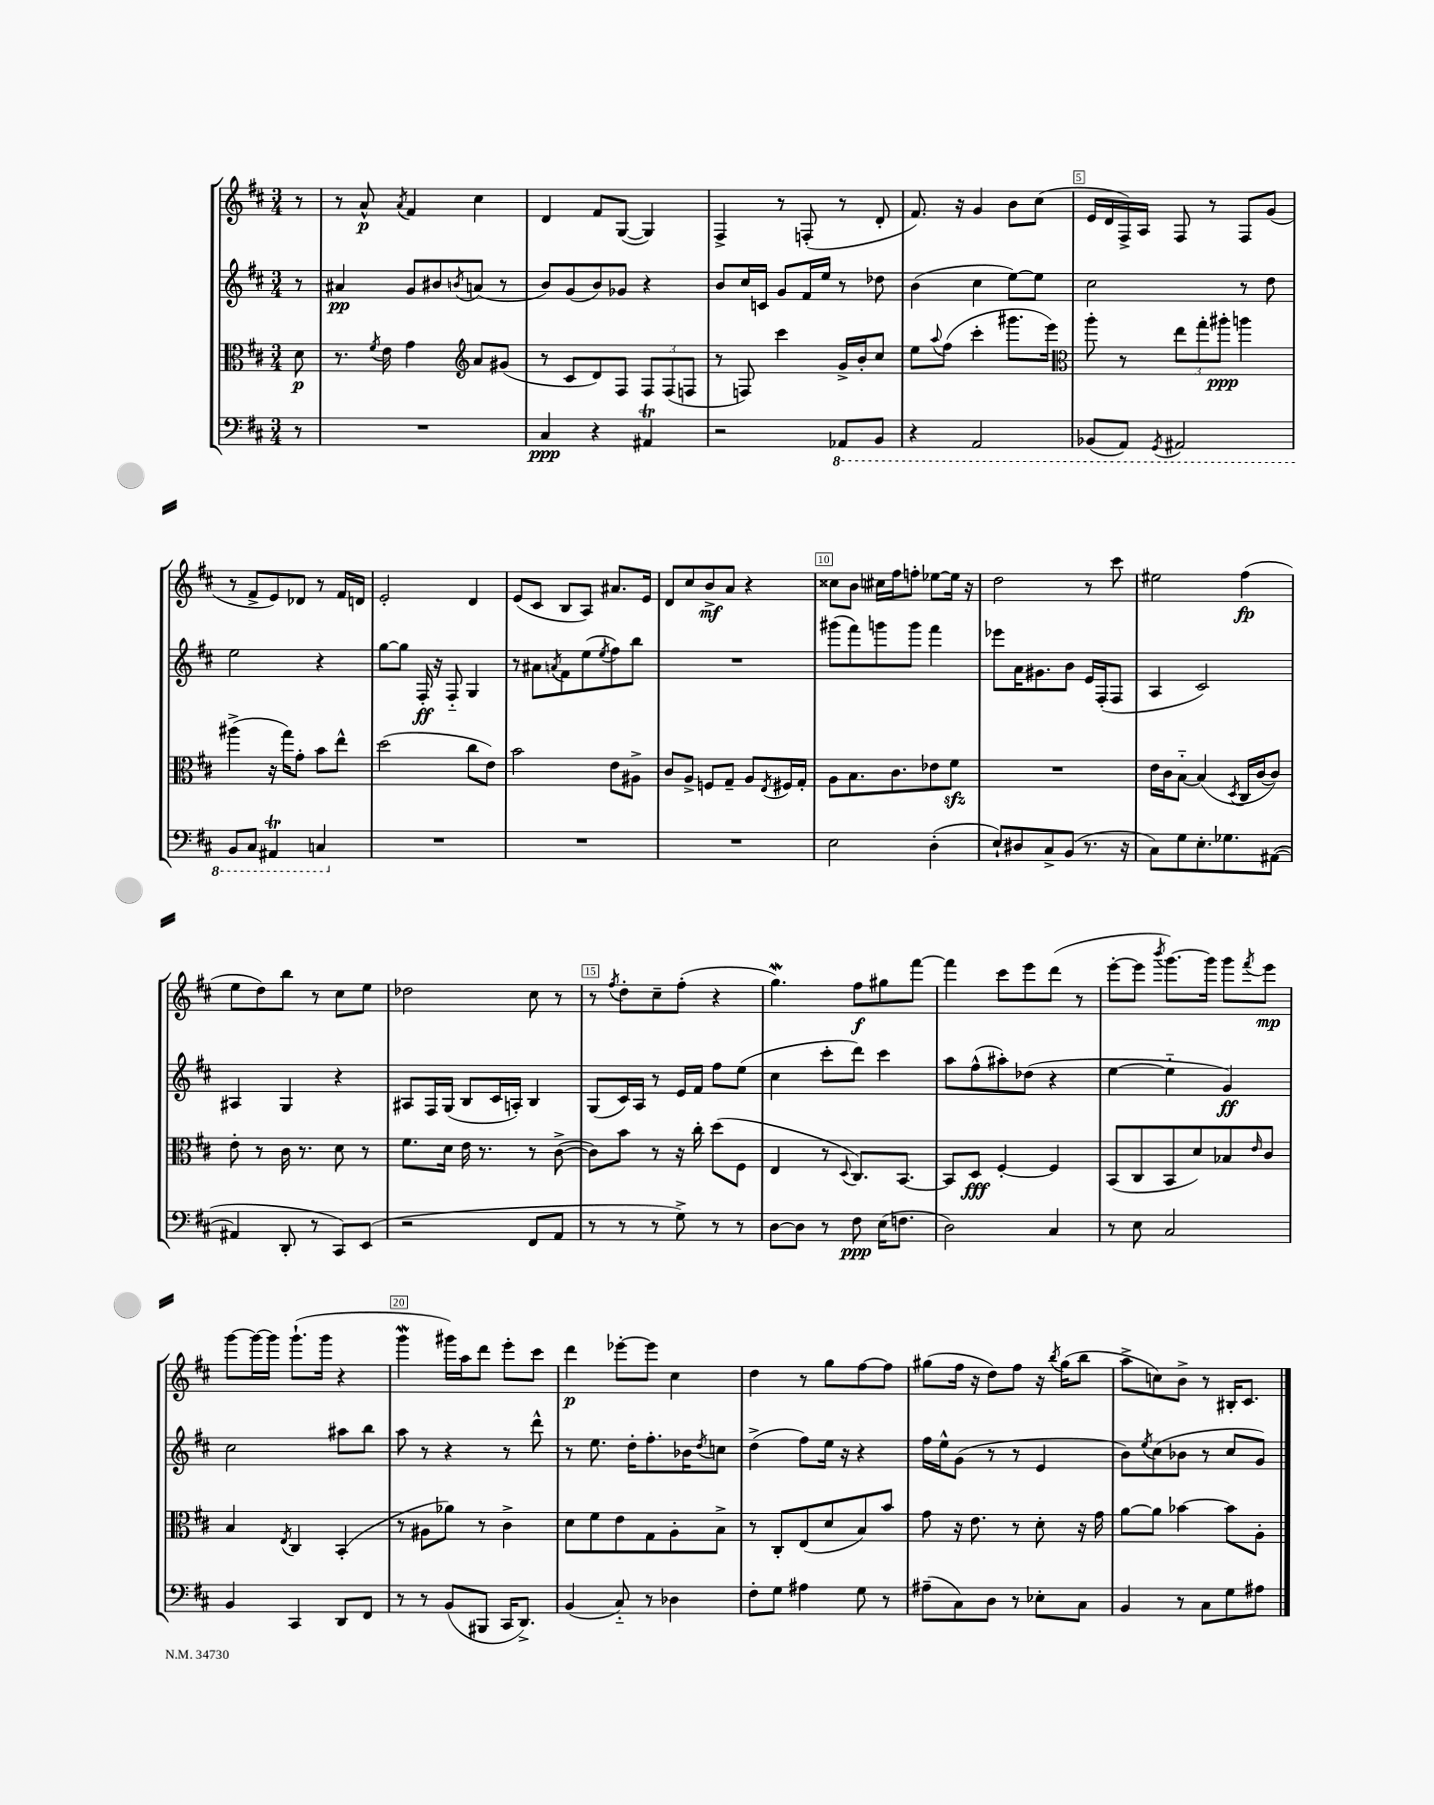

**kern	**dynam	**kern	**dynam	**kern	**dynam	**kern	**dynam
*part4	*part4	*part3	*part3	*part2	*part2	*part1	*part1
*staff4	*staff4	*staff3	*staff3	*staff2	*staff2	*staff1	*staff1
*clefF4	*	*clefC3	*	*clefG2	*	*clefG2	*
*k[f#c#]	*	*k[f#c#]	*	*k[f#c#]	*	*k[f#c#]	*
*M3/4	*	*M3/4	*	*M3/4	*	*M3/4	*
=	=	=	=	=	=	=	=
8r	.	8d\	p	8r	.	8r	.
=1	=1	=1	=1	=1	=1	=1	=1
2.r	.	8.r	.	4a#X/	pp	8r	.
.	.	.	.	.	.	8a^^/	p
.	.	8qf#/	.	.	.	.	.
.	.	16e\	.	.	.	.	.
.	.	.	.	.	.	8qa/	.
.	.	4g\	.	8g/L	.	4f#/	.
.	.	.	.	8b#X/	.	.	.
*	*	*clefG2	*	*	*	*	*
.	.	.	.	8qbn/	.	.	.
.	.	8a/L	.	(8an/J	.	4cc#\	.
.	.	(8g#X/J	.	8r	.	.	.
=2	=2	=2	=2	=2	=2	=2	=2
4C#/	ppp	8r	.	8b/L)	.	4d/	.
.	.	8c#/L	.	(8g/	.	.	.
4r	.	8d/)	.	8b/)	.	8f#/L	.
.	.	8F#/J	.	8g-X/J	.	([8G/J	.
4AA#Xt/	.	12F#/L	.	4r	.	4G/])	.
.	.	(12F#/	.	.	.	.	.
.	.	12Fn/J	.	.	.	.	.
=3	=3	=3	=3	=3	=3	=3	=3
2r	.	8r	.	8b/L	.	4F#^/	.
.	.	8Fn/)	.	16cc#/L	.	.	.
.	.	.	.	16cn/JJ	.	.	.
.	.	4ccc#\	.	8g/L	.	8r	.
.	.	.	.	16f#/L	.	(8Fn'/	.
.	.	.	.	16ee/JJ	.	.	.
*8ba	*	*	*	*	*	*	*
8AAA-X/L	.	16g^/LL	.	8r	.	8r	.
.	.	16b'/J	.	.	.	.	.
8BBB/J	.	8cc#/J	.	8dd-X\	.	8d'/	.
=4	=4	=4	=4	=4	=4	=4	=4
4r	.	8ee\L	.	(4b\	.	8.f#/)	.
.	.	8qqaa/	.	.	.	.	.
.	.	(8ff#\J	.	.	.	.	.
.	.	.	.	.	.	16r	.
2AAA/	.	4ccc#'\	.	4cc#\	.	4g/	.
.	.	8.ggg#X\L	.	[8ee\L)	.	8b\L	.
.	.	.	.	8ee\J]	.	(8cc#\J	.
.	.	16eee\Jk)	.	.	.	.	.
=5	=5	=5	=5	=5	=5	=5	=5
*	*	*clefC3	*	*	*	*	*
(8BBB-X/L	.	8aa'\	.	2cc#\	.	16e/LL	.
.	.	.	.	.	.	16d/	.
8AAA/J)	.	8r	.	.	.	16F#^/)	.
.	.	.	.	.	.	16A/JJ	.
8qGGG/	.	.	.	.	.	.	.
2AAA#X/	.	12ee\L	.	.	.	8F#/	.
.	.	12gg'\	.	.	.	.	.
.	.	.	.	.	.	8r	.
.	.	12aa#X'\J	ppp	.	.	.	.
.	.	4aan\	.	8r	.	8F#/L	.
.	.	.	.	8dd\	.	(8g/J	.
!!LO:LB:g=z
=6	=6	=6	=6	=6	=6	=6	=6
8BBB/L	.	(4aa#X^\	.	2ee\	.	8r	.
8CC#/J	.	.	.	.	.	8f#^/L	.
4AAA#Xt/	.	16r	.	.	.	8e/)	.
.	.	16gg\KL)	.	.	.	.	.
.	.	8g'\J	.	.	.	8d-X/J	.
4CCn/	.	8b\L	.	4r	.	8r	.
.	.	8ee^^\J	.	.	.	16f#/LL	.
.	.	.	.	.	.	16dn/JJ	.
=7	=7	=7	=7	=7	=7	=7	=7
*X8ba	*	*	*	*	*	*	*
2.r	.	(2dd\	.	[8gg\L	.	2e'/	.
.	.	.	.	8gg\J]	.	.	.
.	.	.	.	16F#'/	ff	.	.
.	.	.	.	16r	.	.	.
.	.	.	.	8F#/	.	.	.
.	.	8cc#\L	.	4G/	.	4d/	.
.	.	8e\J)	.	.	.	.	.
=8	=8	=8	=8	=8	=8	=8	=8
2.r	.	2b\	.	8r	.	(8e/L	.
.	.	.	.	8a#X\L	.	8c#/J	.
.	.	.	.	8qan/	.	.	.
.	.	.	.	8f#\	.	8B/L	.
.	.	.	.	(8ee\	.	8A/J)	.
.	.	.	.	8qee/	.	.	.
.	.	8e\L	.	8ff#\)	.	8.a#X/L	.
.	.	8A#X^\J	.	8bb\J	.	.	.
.	.	.	.	.	.	16e/Jk	.
=9	=9	=9	=9	=9	=9	=9	=9
2.r	.	8c#/L	.	2.r	.	8d/L	.
.	.	8A^/J	.	.	.	8cc#/	.
.	.	8Fn/L	.	.	.	8b^/	mf
.	.	8G~/J	.	.	.	8a/J	.
.	.	8A/L	.	.	.	4r	.
.	.	8qE/	.	.	.	.	.
.	.	16F#X/L	.	.	.	.	.
.	.	16G'/JJ	.	.	.	.	.
=10	=10	=10	=10	=10	=10	=10	=10
2E\	.	8A\L	.	(8ggg#X\L	.	8cc##X\L	.
.	.	8.B\	.	8fff#\)	.	8b\J	.
.	.	.	.	8gggn\	.	16cc#X\LL	.
.	.	8.c#\	.	.	.	16ff#\J	.
.	.	.	.	8ggg\J	.	8ffn'\J	.
(4D'\	.	8e-X\	.	4fff#\	.	[8ee-X\L	.
.	.	8f#zz\J	.	.	.	16ee-\Jk]	.
.	.	.	.	.	.	16r	.
=11	=11	=11	=11	=11	=11	=11	=11
8E`/L)	.	2.r	.	8eee-X\L	.	2dd\	.
8D#X/	.	.	.	16a\K	.	.	.
.	.	.	.	8.g#X\	.	.	.
8C#^/	.	.	.	.	.	.	.
(8BB/J	.	.	.	8b\J	.	.	.
8.r	.	.	.	16e/LL	.	8r	.
.	.	.	.	(16F#'/J	.	.	.
.	.	.	.	8F#/J	.	8ccc#\	.
16r	.	.	.	.	.	.	.
=12	=12	=12	=12	=12	=12	=12	=12
8C#\L)	.	16e\LL	.	4A/	.	2ee#X\	.
.	.	16c#\J	.	.	.	.	.
8G\	.	[8B\J	.	.	.	.	.
8.E'\	.	(4B/]	.	2c#/)	.	.	.
8.G-X\	.	.	.	.	.	.	.
.	.	8qD/	.	.	.	.	.
.	.	16C#/LL	.	.	.	(4ff#\	fp
.	.	[16c#/J	.	.	.	.	.
([8AA#X\J	.	8c#/J])	.	.	.	.	.
!!LO:LB:g=z
=13	=13	=13	=13	=13	=13	=13	=13
4AA#X/]	.	8e'\	.	4A#X/	.	8ee\L	.
.	.	8r	.	.	.	8dd\)	.
8DD'/	.	16c#\	.	4G/	.	8bb\J	.
.	.	8.r	.	.	.	.	.
8r	.	.	.	.	.	8r	.
8CC#/L)	.	8d\	.	4r	.	8cc#\L	.
(8EE/J	.	8r	.	.	.	8ee\J	.
=14	=14	=14	=14	=14	=14	=14	=14
2r	.	8.f#\L	.	8A#X/L	.	2dd-X\	.
.	.	.	.	16F#/L	.	.	.
.	.	16d\Jk	.	(16G/JJ	.	.	.
.	.	16e\	.	8B/L	.	.	.
.	.	8.r	.	.	.	.	.
.	.	.	.	16c#/L	.	.	.
.	.	.	.	16An'/JJ)	.	.	.
8FF#/L	.	8r	.	4B/	.	8cc#\	.
8AA/J	.	([8c#^\	.	.	.	8r	.
=15	=15	=15	=15	=15	=15	=15	=15
8r	.	8c#\L])	.	(8G/L	.	8r	.
.	.	.	.	.	.	8qff#/	.
8r	.	8b\J	.	16c#/L)	.	8dd'\L	.
.	.	.	.	16A/JJ	.	.	.
8r	.	8r	.	8r	.	8cc#~\	.
8G^\)	.	16r	.	16e/LL	.	(8ff#'\J	.
.	.	16cc#'\	.	16f#/JJ	.	.	.
8r	.	(8dd\L	.	8ff#\L	.	4r	.
8r	.	8F#\J	.	(8ee\J	.	.	.
=16	=16	=16	=16	=16	=16	=16	=16
[8D\L	.	4E/	.	4cc#\	.	4.ggw\)	.
8D\J]	.	.	.	.	.	.	.
8r	.	8r	.	8ccc#'\L	.	.	.
.	.	8qqD/	.	.	.	.	.
8F#\	ppp	8.C#/L)	.	8ddd\J)	.	8ff#\L	f
(16E\KL	.	.	.	4ccc#\	.	8gg#X\	.
8.Fn\J	.	[8.BB/J	.	.	.	.	.
.	.	.	.	.	.	[8fff#\J	.
=17	=17	=17	=17	=17	=17	=17	=17
2D\)	.	8BB/L]	.	8aa\L	.	4fff#\]	.
.	.	8D/J	fff	(8ff#^^\	.	.	.
.	.	[4F#'/	.	8aa#X'\)	.	8ccc#\L	.
.	.	.	.	(8dd-X\J	.	8eee\	.
4C#/	.	4F#/]	.	4r	.	(8ddd\J	.
.	.	.	.	.	.	8r	.
=18	=18	=18	=18	=18	=18	=18	=18
8r	.	(8BB/L	.	[4ee\	.	[8eee'\L	.
8E\	.	8C#/	.	.	.	8eee\J]	.
.	.	.	.	.	.	8qbbb/	.
2C#/	.	8BB/	.	4ee\]	.	[8.ggg\L)	.
.	.	8d/)	.	.	.	.	.
.	.	.	.	.	.	16ggg\Jk]	.
.	.	8B-X/	.	4g/)	ff	8ggg\L	.
.	.	16qqe/	.	.	.	8qfff#/	.
.	.	8c#/J	.	.	.	8eee\J	mp
!!LO:LB:g=z
=19	=19	=19	=19	=19	=19	=19	=19
4BB/	.	4B/	.	2cc#\	.	[8ggg\L	.
.	.	.	.	.	.	16ggg\L_	.
.	.	.	.	.	.	16ggg\JJ]	.
.	.	8qE/	.	.	.	.	.
4CC#/	.	4C#/	.	.	.	(8.ggg`\L	.
.	.	.	.	.	.	16ggg\Jk	.
8DD/L	.	(4BB'/	.	8aa#X\L	.	4r	.
8FF#/J	.	.	.	8bb\J	.	.	.
=20	=20	=20	=20	=20	=20	=20	=20
8r	.	8r	.	8aa\	.	4gggw\	.
8r	.	8A#X\L	.	8r	.	.	.
(8BB/L	.	8a-X\J)	.	4r	.	16ggg#X\LL)	.
.	.	.	.	.	.	16aa\J	.
8BBB#X/J	.	8r	.	.	.	8ddd\J	.
16CC#/KL	.	4c#^\	.	8r	.	8eee'\L	.
8.DD^/J)	.	.	.	.	.	.	.
.	.	.	.	8ddd^^\	.	8ccc#\J	.
=21	=21	=21	=21	=21	=21	=21	=21
(4BB/	.	8d\L	.	8r	.	4ddd\	p
.	.	8f#\	.	8.ee\	.	.	.
8C#/)	.	8e\	.	.	.	[8eee-X'\L	.
.	.	.	.	16dd'\KL	.	.	.
8r	.	8G\	.	8.ff#'\	.	8eee-\J]	.
4D-X\	.	8A'\	.	.	.	4cc#\	.
.	.	.	.	16b-X\K	.	.	.
.	.	.	.	8qdd/	.	.	.
.	.	8B^\J	.	8ccn\J	.	.	.
=22	=22	=22	=22	=22	=22	=22	=22
8F#'\L	.	8r	.	(4dd^\	.	4dd\	.
8G\J	.	8C#'/L	.	.	.	.	.
4A#X\	.	(8E/	.	8ff#\L)	.	8r	.
.	.	8d/	.	16ee\Jk	.	8gg\L	.
.	.	.	.	16r	.	.	.
8G\	.	8B/)	.	4r	.	[8ff#\	.
8r	.	8b/J	.	.	.	8ff#\J]	.
=23	=23	=23	=23	=23	=23	=23	=23
(8A#X~\L	.	8g\	.	16ff#\LL	.	(8gg#X\L	.
.	.	.	.	16ee^^\J	.	.	.
8C#\)	.	16r	.	(8g\J	.	16ff#\Jk	.
.	.	8.e\	.	.	.	16r	.
8D\J	.	.	.	8r	.	8dd\L)	.
8r	.	8r	.	8r	.	8ff#\J	.
8E-X'\L	.	8d'\	.	4e/	.	16r	.
.	.	.	.	.	.	8qbb/	.
.	.	.	.	.	.	(16gg#\KL	.
8C#\J	.	16r	.	.	.	8bb\J	.
.	.	16g\	.	.	.	.	.
=24	=24	=24	=24	=24	=24	=24	=24
4BB/	.	[8a\L	.	8b\L)	.	8aa^\L	.
.	.	.	.	8qee/	.	.	.
.	.	8a\J]	.	(8cc#\	.	8ccn\)	.
8r	.	[4b-X\	.	8b-X\J	.	8b^\J	.
8C#\L	.	.	.	8r	.	8r	.
8G\	.	8b-\L]	.	8cc#/L	.	16B#X'/KL	.
.	.	.	.	.	.	8.c#/J	.
8A#X\J	.	8A'\J	.	8g/J)	.	.	.
==	==	==	==	==	==	==	==
*-	*-	*-	*-	*-	*-	*-	*-
